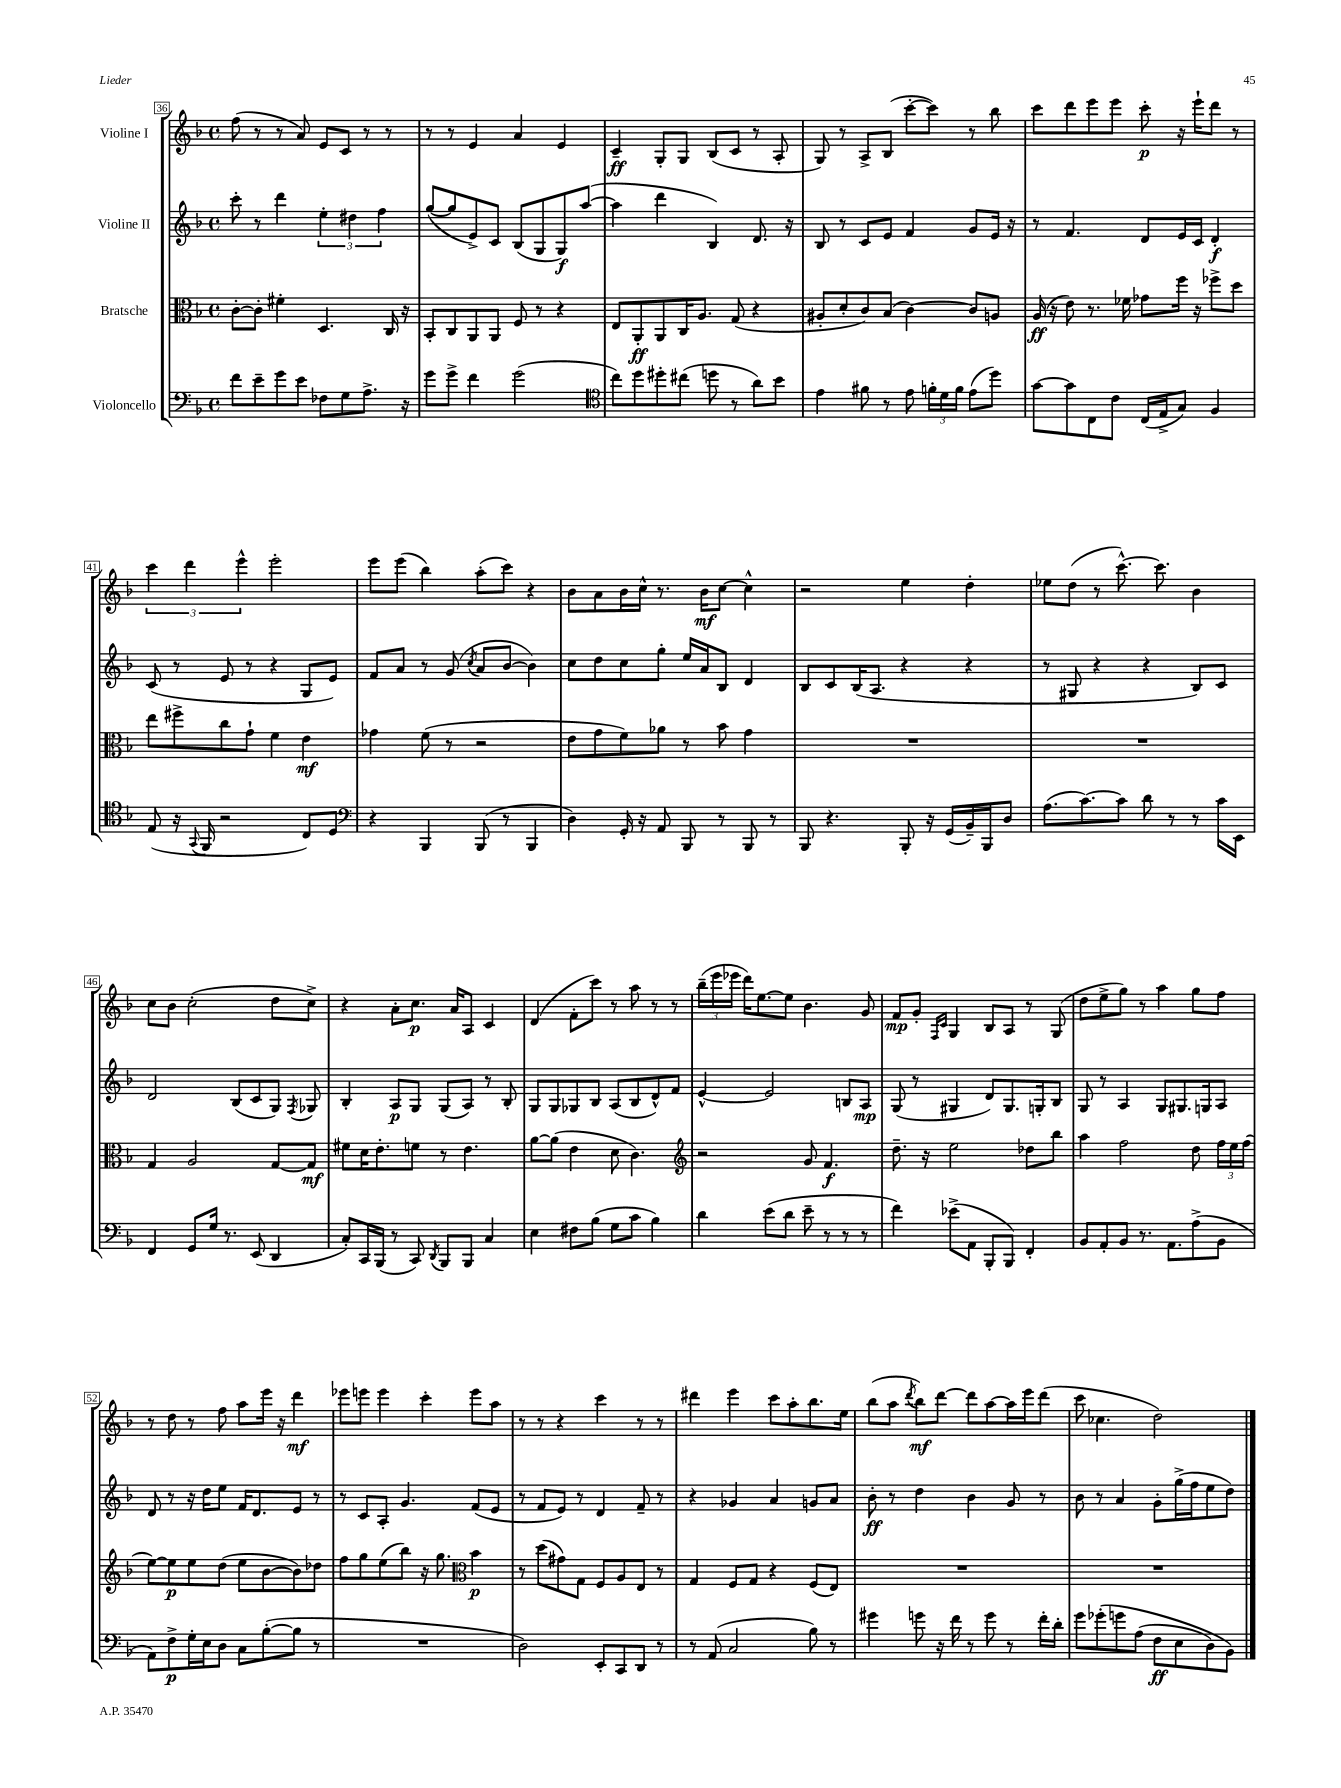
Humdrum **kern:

**kern	**kern	**kern	**kern
*staff4	*staff3	*staff2	*staff1
*clefF4	*clefC3	*clefG2	*clefG2
*k[b-]	*k[b-]	*k[b-]	*k[b-]
*M4/4	*M4/4	*M4/4	*M4/4
*met(c)	*met(c)	*met(c)	*met(c)
8f\L	[8c'\L	8ccc'\	(8ff\
8e~\	8c'\]J	8r	8r
8g\	4f#'\	4ddd\	8r
8e\J	.	.	8a/)
8F-\L	4.D/	6ee'\	8e/L
8G\	.	.	8c/J
.	.	6dd#\	.
8.A^\J	.	.	8r
.	.	6ff\	.
.	16C/	.	8r
16r	16r	.	.
=	=	=	=
8g\L	8BB-'/L	([8gg/L	8r
8g^\J	8C/	8gg/]	8r
4f\	8AA/	8e^/)	4e/
.	8AA/J	8c/J	.
(2g\	8F/	(8B-/L	4a/
.	8r	8G/	.
.	4r	8G/)	4e/
.	.	([8aa/J	.
=	=	=	=
*clefC4	*	*	*
8cc\L)	8E/L	4aa\]	4c~/
8dd\	8AA'/	.	.
8dd#'\	8AA/	4ddd\	8G'/L
(8cc#\J	16C/K	.	8G/J
.	8.A/J	.	.
8dd\	.	4B-/)	(8B-/L
8r	(8G/	.	8c/J
8a\L)	4r	8.d/	8r
8b-\J	.	.	8A'/
.	.	16r	.
=	=	=	=
4e\	8A#'/L	8B-/	8G/)
.	8d'/	8r	8r
8f#\	8c/)	8c/L	8A^/L
8r	(8B-/J	8e/J	(8B-/J
8e\	[4c\)	4f/	[8ccc'\L
24f'\LL	.	.	8ccc\]J)
24d\	.	.	.
24f\JJ	.	.	.
(8e\L	8c/]L	8g/L	8r
8dd\J)	8A/J	16e/Jk	8bb-\
.	.	16r	.
=	=	=	=
[8g\L	(16A/	8r	8ccc\L
.	16r	.	.
8g\]	8e\)	4.f/	8ddd\
8C\	8.r	.	8eee\
8c\J	.	.	8eee\J
.	16f-\	.	.
(16C/LL	8g-\L	8d/L	8ccc'\
16E^/J	.	.	.
8G/J)	16ff\Jk	16e/L	16r
.	16r	16c/JJ	16eee`\LK
4F/	8ff-^\L	4d'/	8ddd\J
.	8dd\J	.	8r
=	=	=	=
(8E/	8ee\L	(8c/	6ccc\
16r	8ff#^\	8r	.
.	.	.	6ddd\
8qqGG/	.	.	.
16FF/	.	.	.
2r	8cc\	8e/	.
.	.	.	6eee^^\
.	8g`\J	8r	.
.	4f\	4r	2eee'\
8C/L)	4e\	8G/L	.
8D/J	.	8e/J)	.
=	=	=	=
*clefF4	*	*	*
4r	4g-\	8f/L	8eee\L
.	.	8a/J	(8eee\J
4BBB-/	(8f\	8r	4bb-\)
.	8r	(8g/	.
.	.	8qcc/	.
(8BBB-/	2r	8a/L	(8aa'\L
8r	.	[8b-/J	8ccc\J)
4BBB-/	.	4b-\])	4r
=	=	=	=
4D\)	8e\L	8cc\L	8b-\L
.	8g\	8dd\	8a\
16GG'/	8f\)	8cc\	16b-\L
16r	.	.	16cc^^\JJ
8AA/	8a-\J	8gg'\J	8.r
8BBB-/	8r	16ee/LL	.
.	.	16a/J	16b-\LK
8r	8b-\	8B-/J	[8cc\J
8BBB-/	4g\	4d/	4cc^^\]
8r	.	.	.
=	=	=	=
8BBB-/	1r	8B-/L	2r
4.r	.	8c/	.
.	.	(16B-/K	.
.	.	8.A/J	.
8BBB-'/	.	4r	4ee\
16r	.	.	.
(16GG/LL	.	.	.
16BB-~/)	.	4r	4dd'\
16BBB-/J	.	.	.
8D/J	.	.	.
=	=	=	=
(8.A\L	1r	8r	8ee-\L
.	.	8G#/	(8dd\J
[8.c\)	.	.	.
.	.	4r	8r
8c\]J	.	.	[8.ccc^^\)
8d\	.	4r	.
.	.	.	8.ccc\]
8r	.	.	.
8r	.	8B-/L)	4b-\
16c\LL	.	8c/J	.
16EE\JJ	.	.	.
=	=	=	=
4FF/	4G/	2d/	8cc\L
.	.	.	8b-\J
8GG/L	2A/	.	(2cc'\
16G/Jk	.	.	.
8.r	.	.	.
.	.	(8B-/L	.
(8EE/	.	8c/	.
4DD/	[8G/L	8G/J)	8dd\L
.	.	8qF/	.
.	8G/]J	8G-/	8cc^\J)
=	=	=	=
8C'/L)	8f#\L	4B-'/	4r
16CC/L	16d\K	.	.
(16BBB-/JJ	8.e'\	.	.
8r	.	8A/L	8a'\L
8CC/)	8f\J	8G/J	8.cc\J
8qDD/	.	.	.
8BBB-/L	8r	(8G/L	.
.	.	.	16a/LK
8BBB-/J	4.e\	8A/J)	8A/J
4C/	.	8r	4c/
.	.	8B-'/	.
=	=	=	=
4E\	[8a\L	8G/L	(4d/
.	(8a\]J	8G/	.
8F#\L	4e\	8G-/	8f'\L
(8B-\J	.	8B-/J	8ccc\J)
8G\L	8d\	(8A/L	8r
8c\J	4.c\)	8B-/	8aa\
4B-\)	.	8d^^/)	8r
.	.	8f/J	8r
=	=	=	=
*	*clefG2	*	*
4d\	2r	[4e^^/	(24bb-~\LL
.	.	.	24eee\
.	.	.	24eee-\JJ
.	.	.	16ddd\LK)
.	.	.	[8.ee\
(8e\L	.	2e/]	.
8d\J	.	.	8ee\]J
8e~\	8g/	.	4.b-\
8r	4.f/	.	.
8r	.	8B/L	.
8r	.	8A/J	8g/
=	=	=	=
4f\)	8.dd~\	(8G/	8f/L
.	.	8r	8g'/J
.	16r	.	.
.	.	.	16qqF/LL
.	.	.	16qqc/JJ
(8e-^\L	2ee\	4G#/	4G/
8AA\J	.	.	.
8BBB-'/L	.	8d/L)	8B-/L
8BBB-/J)	.	8.G#/	8A/J
4FF'/	8dd-\L	.	8r
.	.	16G'/k	.
.	8bb-\J	8B-/J	(8G/
=	=	=	=
8BB-/L	4aa\	8G/	8dd\L
8AA'/	.	8r	8ee^\
8BB-/J	2ff\	4A/	8gg\J)
8.r	.	.	8r
.	.	8G/L	4aa\
8.AA\L	.	.	.
.	.	8.G#/	.
(8A^\	8dd\	.	8gg\L
.	.	16G/k	.
8BB-\J	24ff\LL	8A/J	8ff\J
.	24ee\	.	.
.	(24ff\JJ	.	.
=	=	=	=
8AA\L)	[8ee\L)	8d/	8r
8F^\	8ee\]	8r	8dd\
16G'\L	8ee\	16r	8r
16E\J	.	16dd\LK	.
8D\J	(8dd\J	8ee\J	8ff\
8C\L	8ee\L	16f/LK	8aa\L
.	.	8.d/	.
([8B-'\	[8b-\	.	16eee\Jk
.	.	.	16r
8B-\]J	8b-\])	8e/J	4ddd\
8r	8dd-\J	8r	.
=	=	=	=
1r	8ff\L	8r	8eee-\L
.	8gg\	8c/L	8eee\J
.	(8ee\	8A'/J	4eee\
.	8bb-\J)	4.g/	.
.	16r	.	4ccc'\
.	8.gg\	.	.
*	*clefC3	*	*
.	4b-\	(8f/L	8eee\L
.	.	8e/J	8aa\J
=	=	=	=
2D\)	8r	8r	8r
.	(8dd\L	8f/L	8r
.	8g#\)	8e/J)	4r
.	8G\J	8r	.
8EE'/L	8F/L	4d/	4ccc\
8CC/	8A/	.	.
8DD/J	8E/J	8f~/	8r
8r	8r	8r	8r
=	=	=	=
8r	4G/	4r	4ddd#\
(8AA/	.	.	.
2C/	8F/L	4g-/	4eee\
.	8G/J	.	.
.	4r	4a/	8ccc\L
.	.	.	8aa'\
8B-\)	(8F/L	8g/L	8.bb-\
8r	8E/J)	8a/J	.
.	.	.	16ee\Jk
=	=	=	=
4g#\	1r	8b-'\	(8bb-\L
.	.	8r	8aa\J
.	.	.	8qddd/
8g\	.	4dd\	8bb-\L)
16r	.	.	[8ddd\J
16f\	.	.	.
8r	.	4b-\	8ddd\]L
8g\	.	.	[8aa\
8r	.	8g/	16aa\]L
.	.	.	16eee\J
16f'\LL	.	8r	(8ddd\J
16d'\JJ	.	.	.
=	=	=	=
8g\L	1r	8b-\	8ccc\
&(8g-'\	.	8r	4.cc-\
8g\	.	4a/	.
(8A\J	.	.	.
8F\L	.	8g'\L	2dd\)
8E\	.	(16gg^\L	.
.	.	16ff\J	.
8D\)	.	8ee\	.
8BB-\J&)	.	8dd\J)	.
==	==	==	==
*-	*-	*-	*-
